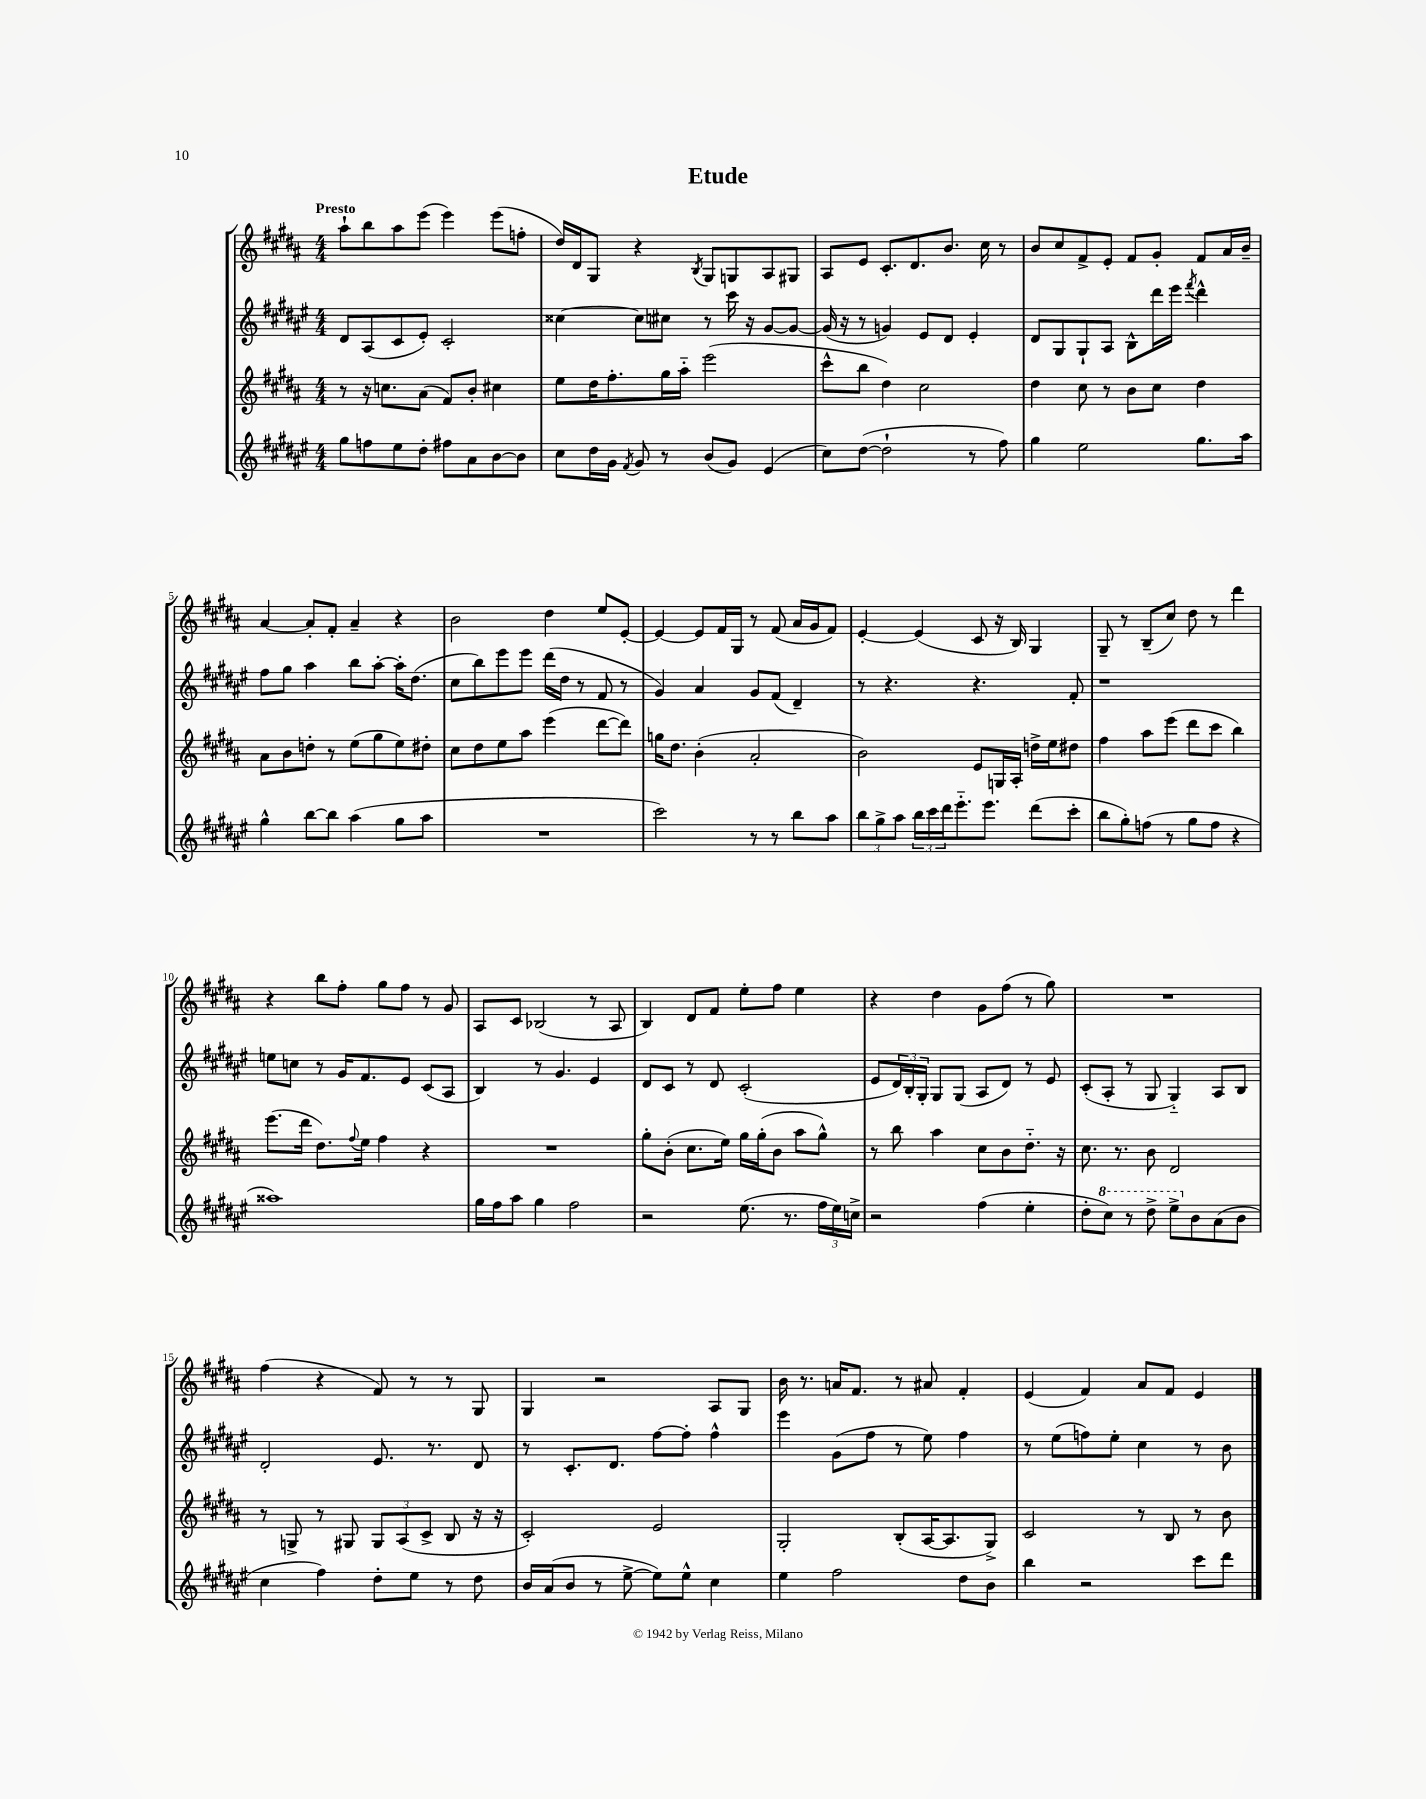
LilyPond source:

\header { title = "Etude" }
<<
\new StaffGroup <<
\new Staff = "s0" {
    \clef treble \key b \major \numericTimeSignature \time 4/4 \tempo "Presto"
    ais''8-! b''8 ais''8 e'''8( e'''4) e'''8( f''8-. |
    dis''16) dis'16 gis8 r4 \acciaccatura { b8 } gis8 g8 ais8 gis8 |
    ais8 e'8 cis'8.-. dis'8. b'8. cis''16 r8 |
    b'8 cis''8 fis'8-> e'8-. fis'8 gis'8-. fis'8 ais'16 b'16-- |
    ais'4~ ais'8-. fis'8-. ais'4-- r4 |
    b'2 dis''4 e''8 e'8~-. |
    e'4~ e'8 fis'16 gis16 r8 fis'8( ais'16 gis'16 fis'8) |
    e'4~-. e'4( cis'8 r16 b16) gis4 |
    gis8-- r8 b8--( cis''8) dis''8 r8 dis'''4 |
    r4 b''8 fis''8-. gis''8 fis''8 r8 gis'8 |
    ais8 cis'8 bes2( r8 ais8 |
    b4) dis'8 fis'8 e''8-. fis''8 e''4 |
    r4 dis''4 gis'8 fis''8( r8 gis''8) |
    R1 |
    fis''4( r4 fis'8) r8 r8 gis8 |
    gis4 r2 ais8 gis8 |
    b'16 r8. a'16 fis'8. r8 ais'8 fis'4-. |
    e'4( fis'4) ais'8 fis'8 e'4 \bar "|." |
}
\new Staff = "s1" {
    \clef treble \key fis \major \numericTimeSignature \time 4/4
    dis'8 ais8( cis'8 eis'8-.) cis'2-. |
    cisis''4~ cisis''8 cis''8 r8 cis'''16 r16 gis'8~ gis'8~ |
    gis'16( r16 r8 g'4) eis'8 dis'8 eis'4-. |
    dis'8 gis8 gis8-! ais8 b8-^ dis'''16 eis'''16 \acciaccatura { fis'''8 } dis'''4-^ |
    fis''8 gis''8 ais''4 b''8 ais''8~-. ais''16-. dis''8.( |
    cis''8 b''8) eis'''8 eis'''8 dis'''16( dis''16 r8 fis'8 r8 |
    gis'4) ais'4 gis'8 fis'8( dis'4--) |
    r8 r4. r4. fis'8-. |
    r1 |
    e''8 c''8 r8 gis'16 fis'8. eis'8 cis'8( ais8 |
    b4) r8 gis'4. eis'4 |
    dis'8 cis'8 r8 dis'8 cis'2-.( |
    eis'8 \tuplet 3/2 { dis'16) b16-. gis16-. } gis8 gis8( ais8 dis'8) r8 eis'8 |
    cis'8-.( ais8-. r8 gis8 gis4-_) ais8 b8 |
    dis'2-. eis'8. r8. dis'8 |
    r8 cis'8.-. dis'8. fis''8~ fis''8-. fis''4-^ |
    eis'''4 gis'8( fis''8 r8 eis''8) fis''4 |
    r8 eis''8( f''8) eis''8-. cis''4 r8 b'8 \bar "|." |
}
\new Staff = "s2" {
    \clef treble \key b \major \numericTimeSignature \time 4/4
    r8 r16 c''8. ais'8( fis'8) b'8-. cis''4 |
    e''8 dis''16 fis''8.-. gis''16 ais''16-_ e'''2( |
    cis'''8-^ b''8 dis''4) cis''2 |
    dis''4 cis''8 r8 b'8 cis''8 dis''4 |
    ais'8 b'8 d''8-. r8 e''8( gis''8 e''8) dis''8-. |
    cis''8 dis''8 e''8 ais''8 e'''4( dis'''8~ dis'''8) |
    g''16 dis''8. b'4-.( ais'2-. |
    b'2) e'8 g16 ais16-. d''16-> e''16 dis''8 |
    fis''4 ais''8 e'''8( dis'''8 cis'''8 b''4) |
    e'''8.( dis'''16 dis''8.) \appoggiatura { fis''8 } e''16 fis''4 r4 |
    R1 |
    gis''8-. b'8-.( cis''8. e''16) gis''16 gis''16-.( b'8 ais''8 gis''8-^) |
    r8 b''8 ais''4 cis''8 b'8 dis''8.-_ r16 |
    cis''8. r8. b'8 dis'2 |
    r8 g8-> r8 gis8 \tuplet 3/2 { gis8 ais8( cis'8-> } b8 r16 r16 |
    cis'2-.) e'2 |
    gis2-. b8-.( ais16~ ais8. gis8->) |
    cis'2 r8 b8 r8 b'8 \bar "|." |
}
\new Staff = "s3" {
    \clef treble \key fis \major \numericTimeSignature \time 4/4
    gis''8 f''8 eis''8 dis''8-. fis''8 ais'8 b'8~ b'8 |
    cis''8 dis''16 gis'16 \acciaccatura { fis'8 } gis'8 r8 b'8( gis'8) eis'4( |
    cis''8) dis''8~( dis''2-! r8 fis''8) |
    gis''4 eis''2 gis''8. ais''16 |
    gis''4-^ b''8~ b''8 ais''4( gis''8 ais''8 |
    R1 |
    cis'''2) r8 r8 b''8 ais''8 |
    \tuplet 3/2 { b''8 gis''8-> ais''8 } \tuplet 3/2 { b''16 cis'''16 dis'''16 } eis'''8.-_ eis'''8. dis'''8( cis'''8-. |
    b''8 gis''8-.) f''8( r8 gis''8 f''8 r4 |
    aisis''1) |
    gis''16 fis''16 ais''8 gis''4 fis''2 |
    r2 eis''8.( r8. \tuplet 3/2 { fis''16 eis''16) c''16-> } |
    r2 fis''4( eis''4-. |
    dis''8-. \ottava #1 cis'''8) r8 dis'''8-> eis'''8-> \ottava #0 b'8 ais'8( b'8 |
    cis''4 fis''4) dis''8-. eis''8 r8 dis''8 |
    b'16 ais'16( b'8 r8 eis''8~-> eis''8) eis''8-^ cis''4 |
    eis''4 fis''2 dis''8 b'8 |
    b''4 r2 cis'''8 dis'''8 \bar "|." |
}
>>
>>
